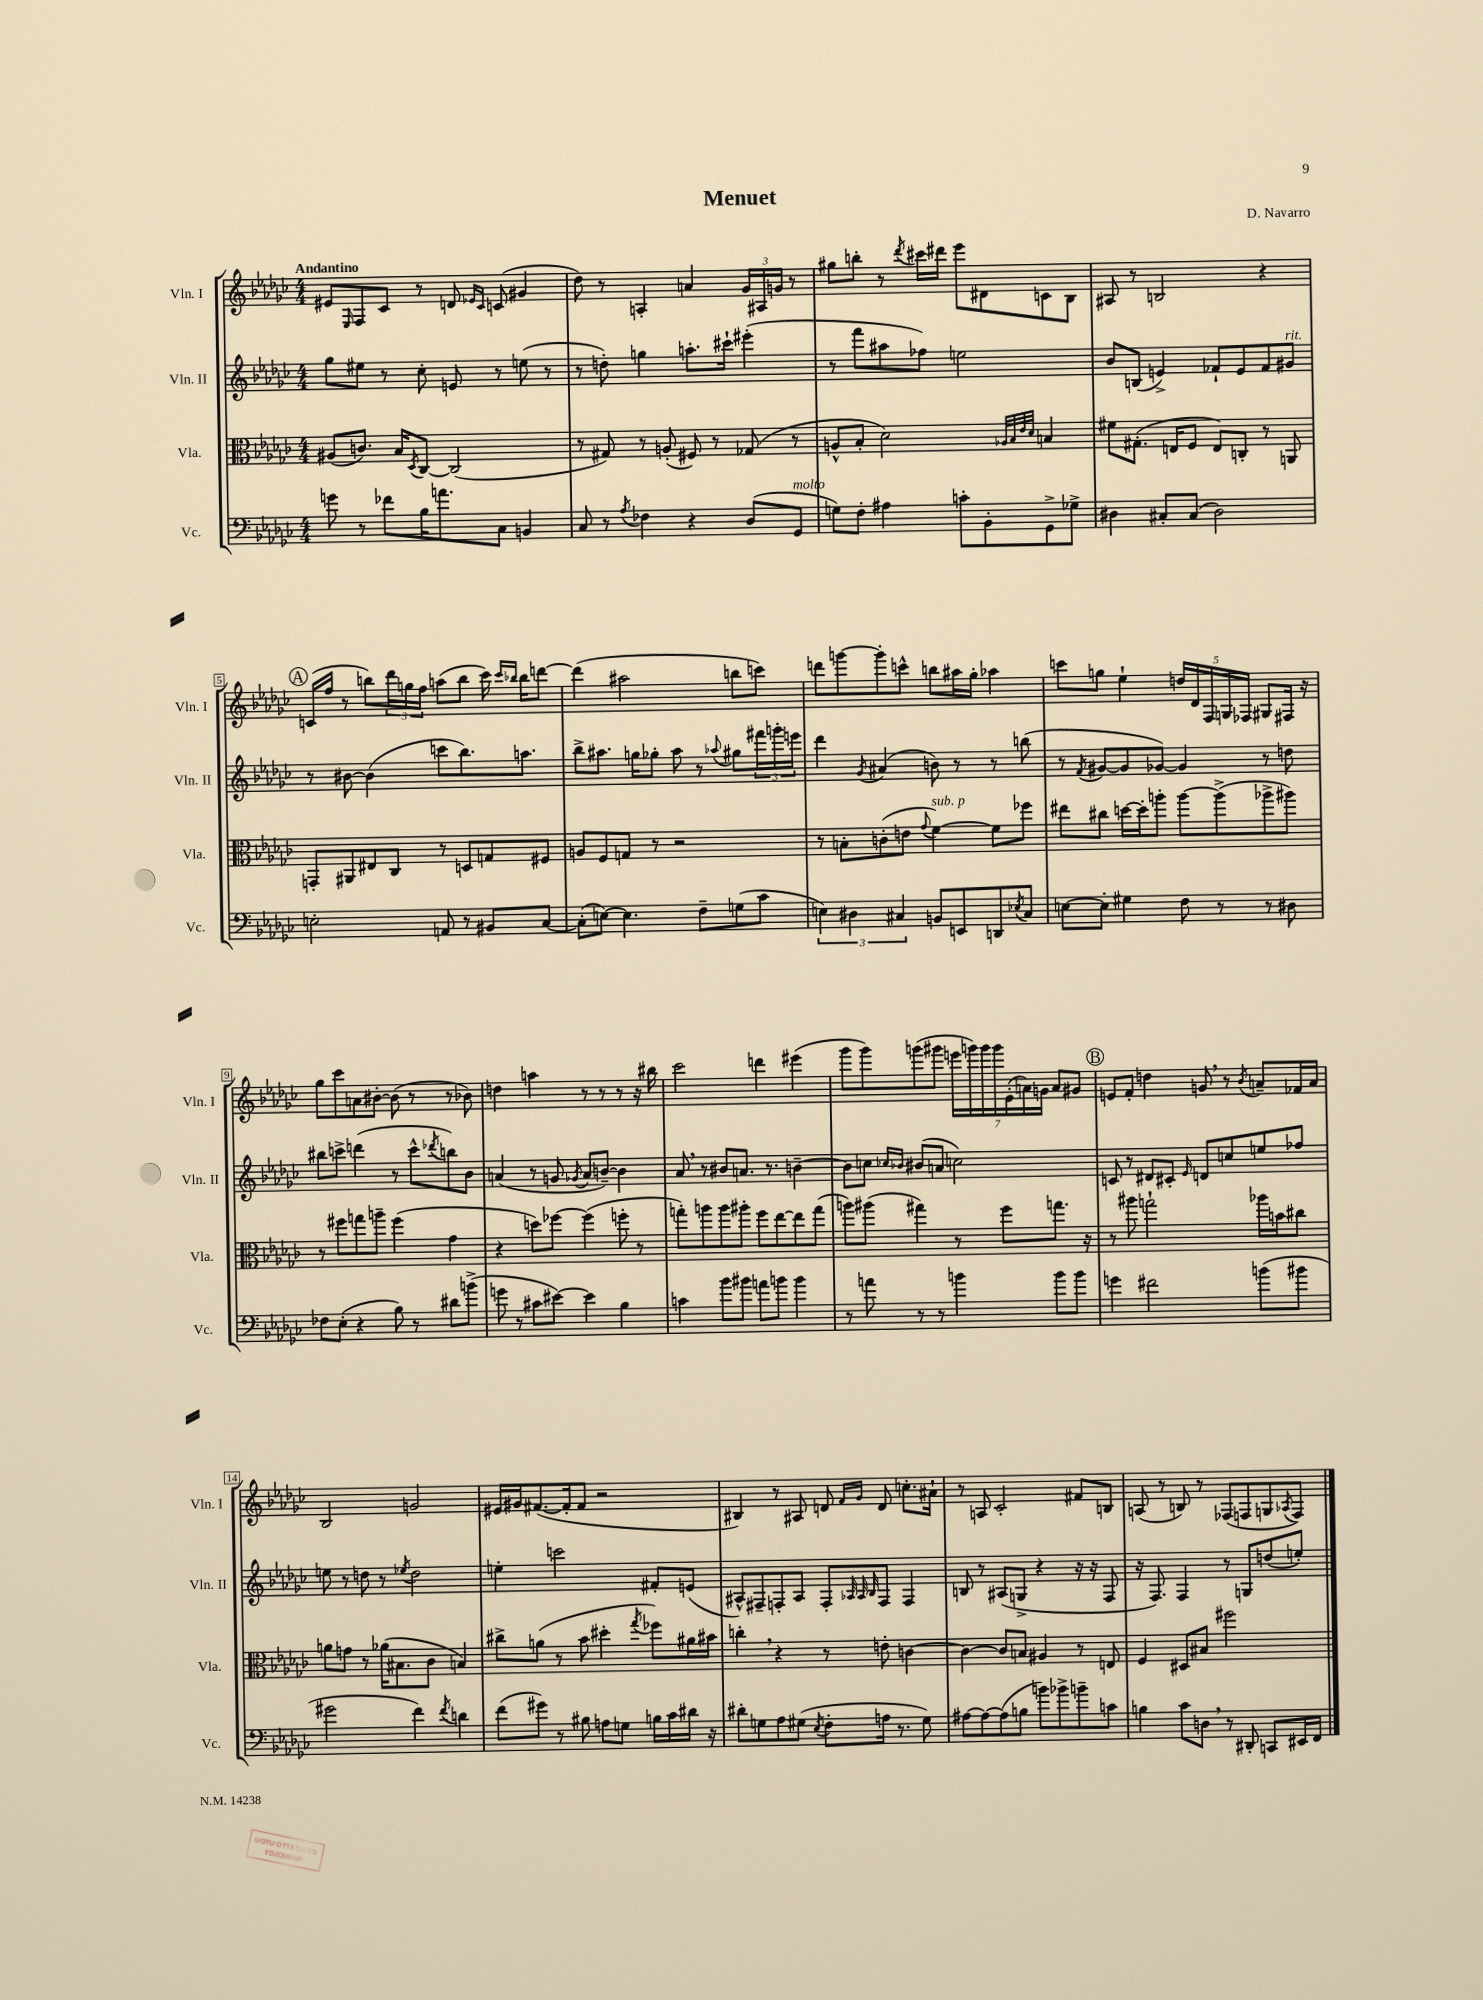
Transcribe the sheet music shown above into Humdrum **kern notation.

**kern	**kern	**kern	**kern
*part4	*part3	*part2	*part1
*staff4	*staff3	*staff2	*staff1
*I"Vc.	*I"Vla.	*I"Vln. II	*I"Vln. I
*I'Vc.	*I'Vla.	*I'Vln. II	*I'Vln. I
*clefF4	*clefC3	*clefG2	*clefG2
*k[b-e-a-d-g-c-]	*k[b-e-a-d-g-c-]	*k[b-e-a-d-g-c-]	*k[b-e-a-d-g-c-]
*M4/4	*M4/4	*M4/4	*M4/4
=1	=1	=1	=1
!	!	!	!LO:TX:a:B:t=Andantino
8gn\	(8A#X/L	8gg-\L	8e#X/L
.	.	.	16qqE-/
8r	8.cn/J)	8ee#X\J	8F/
8f-X\L	.	8r	8c-/J
.	16B-/KL	.	.
.	8qD-/	.	.
16B-\K	[8C-/J	8cc-'\	8r
8.an\	.	.	.
.	(2C-/]	8en/	8dn/
.	.	.	16qqe-X/LL
.	.	.	16qqc-/JJ
8C-\J	.	8r	(8cn/
4BBn/	.	(8een\	4g#X/
.	.	8r	.
=2	=2	=2	=2
8C-/	8r	8r	8dd-\)
8r	8G#X/)	8ddn'\)	8r
8qA-/	.	.	.
4F-X\	8r	4ggn\	4An'/
.	(8An'/	.	.
4r	8F#X/)	8.aan'\L	4an/
.	8r	.	.
.	.	16ccc#X`\Jk	.
(8D-/L	(8G-X/	(4eee#X'\	24g-/LL
.	.	.	24A#X/
.	.	.	24gn/JJ
!LO:TX:a:i:t=molto	!	!	!
8GG-/J	8r	.	8r
=3	=3	=3	=3
8Gn\L)	8An^^/L	8r	8gg#X\L
8F'\J	8B-'/J	8fff\L	8bbn'\J
4A#X\	2d-\)	8aa#X\	8r
.	.	.	8qddd-/
.	.	8ff-X\J)	16ccc#X\LL
.	.	.	16ddd#X\JJ
8cn'\L	.	2een\	8eee-\L
8BB-'\	.	.	8d#X\
.	32qqA-X/LLL	.	.
.	32qqB-/	.	.
.	32qqe-/	.	.
.	32qqd-/JJJ	.	.
8GG-^\	4Bn/	.	8cn\
8G-X^\J	.	.	8B-\J
=4	=4	=4	=4
4D#X\	8f#X\L	8b-/L	8A#X/
.	(8.G#X'\J	(8Bn/J	8r
8C#X'/L	.	4en^/)	2Bn/
.	16En/KL	.	.
(8C#/J	8F/J	.	.
2D#\)	8E/L)	8f-X`/L	.
.	8Cn'/J	8e/	.
.	8r	8f-/	4r
!	!	!LO:TX:a:i:t=rit.	!
.	8AAn/	8g#X/J	.
!!LO:LB:g=z
!!LO:REH:place=s1:t=A
=5	=5	=5	=5
2En'\	8GGn'/L	8r	(16cn/LL
.	.	.	16ff/JJ
.	8AA#X/	[8b#X\	8r
.	8E#X/	(4b#\]	8bbn\L)
.	8C-/J	.	24ddd-\L
.	.	.	24ggn\
.	.	.	24ff\JJ
8AAn/	8r	8cccn\L	(8aan\L
8r	8Dn/L	8.bb-\)	8bb\J
8BB#X/L	8Gn/	.	16ccc-\)
.	.	.	16qqccc-/LL
.	.	.	16qqbb-X/JJ
.	.	8.aan\J	16bb-\KL
[8C-/J	8F#X/J	.	[8dddn\J
=6	=6	=6	=6
(8C-'\L]	8An/L	8bb-^\L	(4ddd\]
[8En\J)	8F/	8.aa#X\J	.
4.E\]	8Gn/J	.	2aa#X\
.	.	16ggn\KL	.
.	8r	8gg-X'\J	.
.	2r	8aa#\	.
8F~\L	.	8r	.
.	.	8qqaa-X/	.
(8Gn\	.	8gg#X\L	8bbn\L
8c-\J	.	24fff#X\L	8cccn\J)
.	.	24gggn'\	.
.	.	24eeen\JJ	.
=7	=7	=7	=7
6En\)	8r	4ddd-\	8dddn\L
.	8Bn'\L	.	[8gggn\
6D#X\	.	.	.
.	.	8qg-/	.
.	(8cn'\	(4a#X/	8ggg'\]
6C#X/	.	.	.
.	8en\J	.	8cccn^^\J
.	8qqg-/	.	.
!	!LO:TX:a:i:t=sub. p	!	!
8BBn/L	[4f\)	8bn\)	8bbn\L
8EEn/	.	8r	16aa#X\L
.	.	.	16gg-'\JJ
8DDn/	8f\L]	8r	4aa-X\
8qE-X/	.	.	.
8C#/J	8ff-X\J	(8bbn\	.
=8	=8	=8	=8
[8En\L	8ee#X\L	8r	8cccn\L
.	.	8qf/	.
8E'\J]	8cc#X\J	[8g#X/L	8ggn\J
4G#X\	[16ddn\LL	8g#/]	4ee-`\
.	16dd'\J]	.	.
.	8aan'\J	[8g-X/J)	.
8F\	[8aa\L	4g-/]	20ddn/LL
.	.	.	20d-/
.	.	.	20F/
8r	(8aa^\]	.	.
.	.	.	20Gn/
.	.	.	20F-X/JJ
8r	8aa-X^\	8r	8G#X/L
8D#X\	8aa#X\J)	8ddn\	16F#X/Jk
.	.	.	16r
!!LO:LB:g=z
=9	=9	=9	=9
8F-X\L	8r	8bb#X\L	8gg-\L
(8E-'\J	8ff#X\L	8cccn^\J	8ccc-\
4r	8ggn\	(4dddn\	8an\
.	8aan~\J	.	[8b#X'\J
8B-\)	(4ff#\	8r	(8b#\]
8r	.	8ccc^^\L	8r
.	.	8qddd-X/	.
8d#X\L	4g-\	8bbn\)	8r
(8bn^\J	.	8b-\J	8b-X\)
=10	=10	=10	=10
8gn\	4r	(4an/	4ddn\
8r	.	.	.
8c#X\L	8ddn\L)	8r	4aan\
[8e#X\J)	[8ff-X\J	8gn/	.
.	.	8qg-X/	.
4e#\]	(4ff-\]	8a/L	8r
.	.	[8bn~/J)	8r
4B-\	8ffn'\	4b\]	8r
.	8r	.	16r
.	.	.	16bb#X\
=11	=11	=11	=11
4cn\	8ggn'\L)	8a-,/	2ccc-\
.	8aan\	8r	.
8b-\L	8aa\	8b#X/L	.
8b#X\J	8aa#X'\J	8.an/J	.
8an\L	8ff\L	.	4dddn\
.	.	8.r	.
8bn\J	[8ee-\	.	.
4b\	8ee-\]	[4bn~\	(4eee#X\
.	(8gg\J	.	.
=12	=12	=12	=12
8r	8aan\L)	8b\L]	8ggg-\L
8an\	(8aa#X\J	8ccn\J	8ggg-\)
.	.	16qqcc-X/LL	.
.	.	16qqb-X/JJ	.
8r	4gg#X\)	(8b#X/L	(8gggn\
8r	.	8an/J	8ggg#X\J
4bn\	8r	2ccn\)	28eeen\LL
.	.	.	28gggn\)
.	.	.	28ggg\
.	.	.	28ggg\
.	8ff\L	.	.
.	.	.	(28e-'\
.	.	.	28an\)
.	.	.	28gn\JJ
8b\L	8.ggn\J	.	8a/L
8b\J	.	.	8g#X/J
.	16r	.	.
!!LO:REH:place=s1:t=B
=13	=13	=13	=13
4gn\	8r	8cn/	8en/L
.	8aa#X\	8r	8f'/J
2f#X\	2ggn`\	8d#X/L	4ddn\
.	.	8c#X'/J	.
.	.	16qqe-/	.
.	.	8dn/L	8gn,/
.	.	8ccn/	8r
.	.	.	8qb-/
(8bn\L	16aa-X\LL	8een/	8an~/L
.	16bn\J	.	.
8b#X\J	8cc#X\J	8ff-X/J	16f-X/L
.	.	.	16a/JJ
!!LO:LB:g=z
=14	=14	=14	=14
2g#X\	8an\L	8een\	2B-/
.	8gn\J	8r	.
.	8r	8ddn\	.
.	(16a-X\KL	8r	.
.	8.B#X\	.	.
.	.	8qee-X/	.
4f\)	.	2dd\	2gn/
.	8c-\J	.	.
8qf/	.	.	.
4dn\	4Bn/)	.	.
=15	=15	=15	=15
(8f\L	8cc#X^\L	4een'\	16e#X/LL
.	.	.	16g#X/J
8g#X\J)	(8an\J	.	([8.f#X/
8r	8r	2cccn\	.
.	.	.	16f#'/k]
8B#X\	8b-\	.	8f#/J
8An\L	4dd#X'\	.	2r
8Gn\J	.	.	.
.	8qgg-/	.	.
16Bn\LL	8ff-X\L)	8f#X'/L	.
16c-\	.	.	.
16d#X\JJ	16a#X\L	(8en/J	.
16r	16b#X\JJ	.	.
=16	=16	=16	=16
8d#X'\L	4ccn',\	8A#X^^/L)	4B#X/)
8Gn\	.	8F#X~/	.
8A-\	4r	8Fn'/	8r
(8G#X\J	.	8A#/J	8A#X/
8qE-/	.	.	.
8F'\L	8r	8F'/L	8dn/
.	.	32qqA-X/	.
.	.	32qqA-/	16qqf/LL
.	.	32qqB-/	16qqg-/JJ
16An\Jk	8en'\	8F/J	8d/
8.r	.	.	.
.	[4cn\	4F/	8.ccn'\L
8G#\)	.	.	.
.	.	.	16a#X`\Jk
=17	=17	=17	=17
[8A#X\L	4c\_	8Bn/	8r
8A#\_	.	8r	8An/
(8A#\]	8c/L]	(8A#X/L	2c-'/
8Bn\J	8Bn/J	8Gn^/J	.
8bn\L)	4A#X/	4r	.
8b-X^\	.	.	.
8bn~\	8r	16r	8f#X/L
.	.	16r	.
8cn\J	8En/	8F/	8Bn/J
=18	=18	=18	=18
4Bn\	4F/	16r	(8An/
.	.	8.F/)	.
.	.	.	8r
8c-\L	8D#X/L	4F/	8Bn/)
8Dn,\J	8B#X/J	.	8r
8r	2ff#X\	8r	(8F-X/L
8DD#X'/	.	8Gn/L	8Fn/
8CCn/L	.	(8ddn/	8Gn/
.	.	.	8qA-X/
16EE#X/L	.	8een'/J)	8F/J)
16FF/JJ	.	.	.
==	==	==	==
*-	*-	*-	*-
